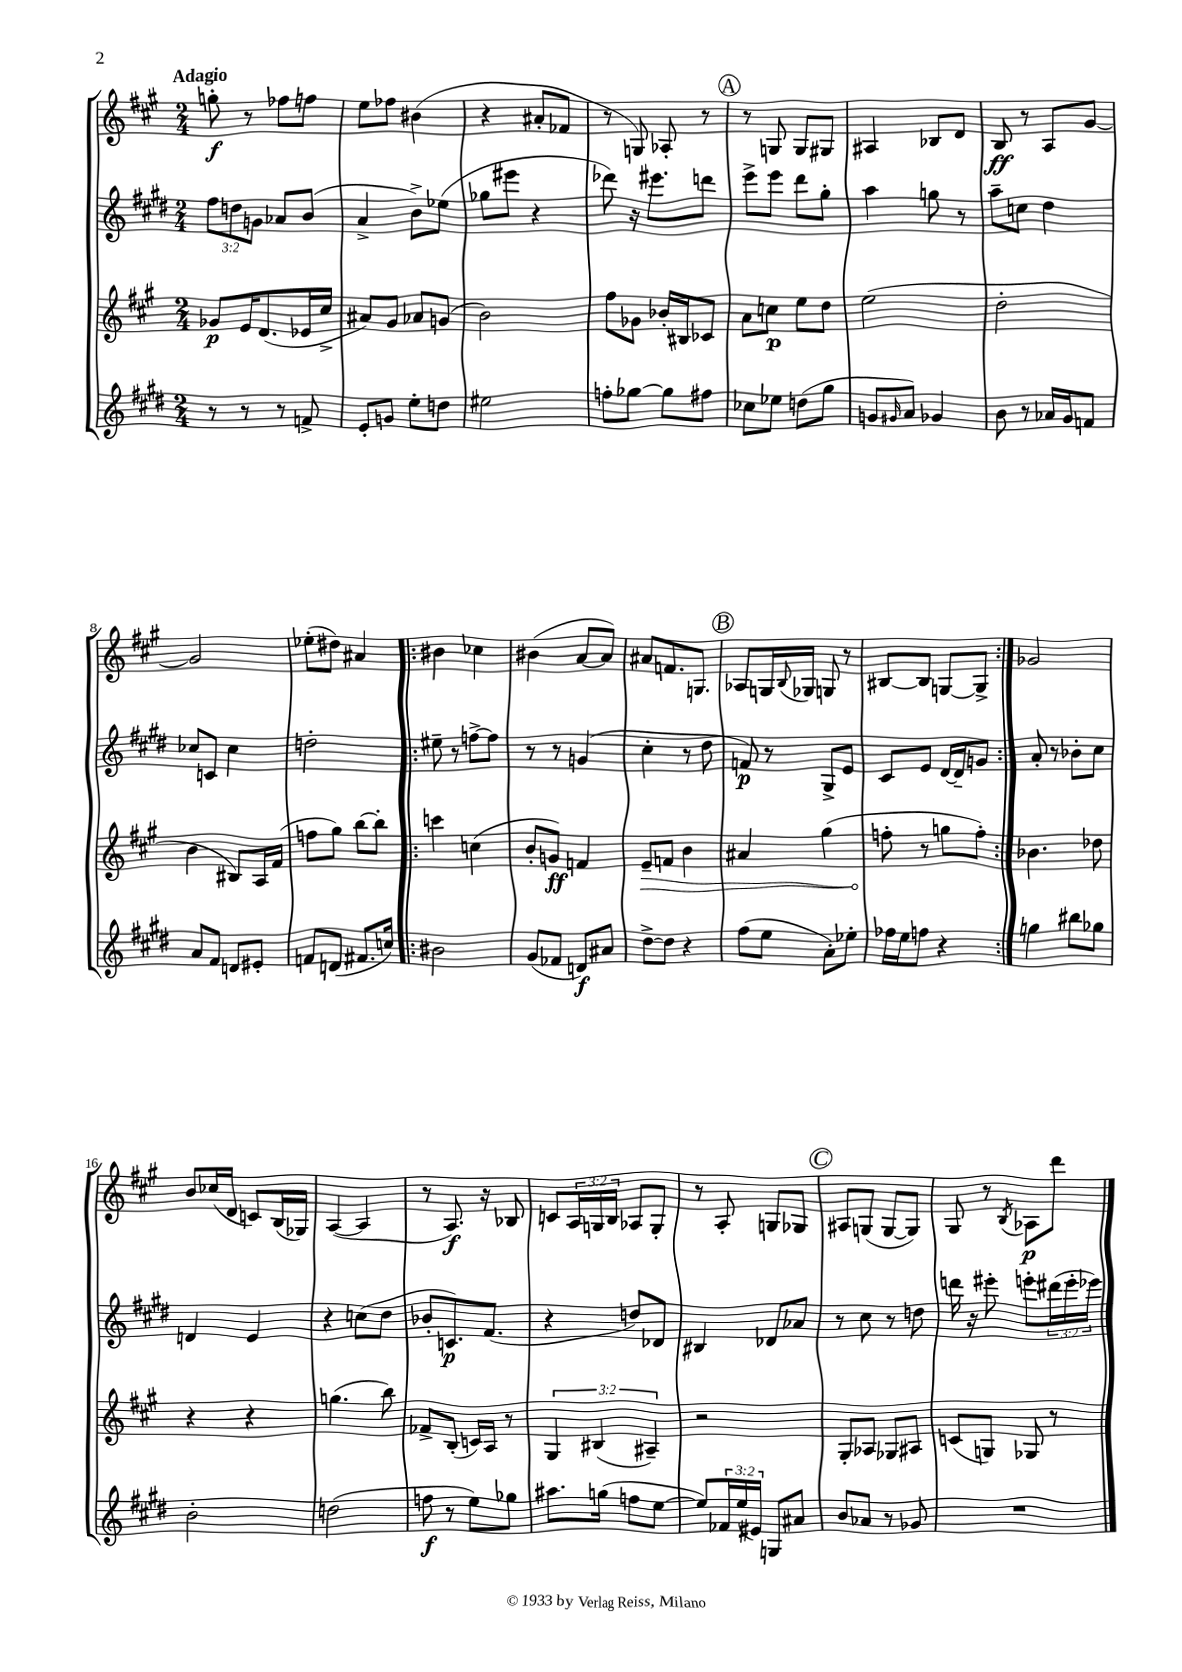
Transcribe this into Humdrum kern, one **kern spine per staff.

**kern	**kern	**kern	**kern
*staff4	*staff3	*staff2	*staff1
*clefG2	*clefG2	*clefG2	*clefG2
*k[f#c#g#d#]	*k[f#c#g#]	*k[f#c#g#d#]	*k[f#c#g#]
*M2/4	*M2/4	*M2/4	*M2/4
8r	8g-	12ff#	8gg'
.	.	12dd	.
8r	16e	.	8r
.	.	12g	.
.	(8.d	.	.
8r	.	8a-	8ff-
8f^	16e-	(8b	8ff
.	16cc#^	.	.
=	=	=	=
8e'	8a#)	4a^	8ee
8g	8g#	.	8ff-
8ee'	8a-	8b^)	(4b#
8dd	(8g	(8ee-	.
=	=	=	=
2ee#	2b)	8gg-	4r
.	.	8eee#	.
.	.	4r	8a#'
.	.	.	8f-
=	=	=	=
8ff'	8ff#	8ddd-)	8r
[8gg-	8g-	16r	8G)
.	.	8.eee#	.
8gg-]	16b-'	.	8A-'
.	16B#	.	.
8ff#	8c-	8ddd	8r
=	=	=	=
8cc-	8a	8eee^	8r
8ee-	8cc	8eee	8G
(8dd	8ee	8ddd#	8G
8gg#	8dd	8gg#'	8G#
=	=	=	=
8g	(2ee	4aa	4A#
16qqg#	.	.	.
8a)	.	.	.
4g-	.	8gg	8B-
.	.	8r	8d
=	=	=	=
8b	2dd'	8aa~	8B
8r	.	8cc	8r
16a-	.	4dd#	8A
16g#	.	.	.
8f	.	.	[8g#
=	=	=	=
8a	4b	8cc-	2g#]
8f#	.	8c	.
8d	8B#)	4cc-	.
8e#'	16A	.	.
.	(16f#	.	.
=	=	=	=
8f	8ff	2dd'	(8ee-'
(8d	8gg#)	.	8dd#)
8.f#	[8bb	.	4a#
.	8bb']	.	.
16cc)	.	.	.
=!|:	=!|:	=!|:	=!|:
2b#	4ccc	8ee#~	4b#
.	.	8r	.
.	(4cc	[8ff^	4cc-
.	.	8ff]	.
=	=	=	=
(8g#	8b'	8r	(4b#
8f-	8g)	8r	.
8d)	4f	(4g	[8a
8a#	.	.	8a])
=	=	=	=
[8dd#^	8e~	4cc#'	8a#
8dd#]	8f	.	8.f
4r	4b	8r	.
.	.	.	8.G
.	.	8dd#	.
=	=	=	=
(8ff#	4a#	8f)	8A-
8ee	.	8r	16G
.	.	.	8qqB
.	.	.	16G-
8a')	(4gg#	8G#^	8G
8ee-'	.	8e	8r
=	=	=	=
16ff-	8ff'	8c#	[8B#
16ee	.	.	.
8ff	8r	8e	8B#]
4r	8gg	[16d#	[8G
.	.	16d#~]	.
.	8ff')	8g	8G^]
=:|!	=:|!	=:|!	=:|!
4gg	4.b-	8a'	2g-
.	.	8r	.
8bb#	.	8b-'	.
8gg-	8dd-	8cc#	.
=	=	=	=
2b'	4r	4d	8b
.	.	.	(16cc-
.	.	.	16d
.	4r	4e	8c)
.	.	.	(16B
.	.	.	16G-)
=	=	=	=
(2dd	(4.gg	4r	([4A
.	.	(8cc	4A]
.	8bb)	8dd#	.
=	=	=	=
8ff	8f-^	8b-'	8r
8r	(8B'	8.c)	8.A)
8ee)	16c)	.	.
.	16A	(8.f#	16r
8gg-	8r	.	8B-
=	=	=	=
8.aa#	6G#	4r	8c
.	.	.	24A
.	(6B#	.	24G
(16gg	.	.	.
.	.	.	24B
8ff	.	8dd)	8A-
.	6A#~)	.	.
[8ee	.	8d-	8G'
=	=	=	=
8ee])	2r	4B#	8r
24f-	.	.	8A'
(24ee	.	.	.
24e#)	.	.	.
8G	.	8d-	8G
8a#	.	8a-	8G-
=	=	=	=
8b	8G#'	8r	8A#
8a-	8A-	8cc#	(8G
8r	8G-	8r	[8G
8g-	8A#	8dd	8G])
=	=	=	=
2r	(8c	16ddd	8G#
.	.	16r	.
.	8G)	8eee#'	8r
.	.	.	8qB
.	8G-	8eee'	8A-
.	8r	(24ddd#	8ddd
.	.	24eee'	.
.	.	24eee-)	.
==	==	==	==
*-	*-	*-	*-
